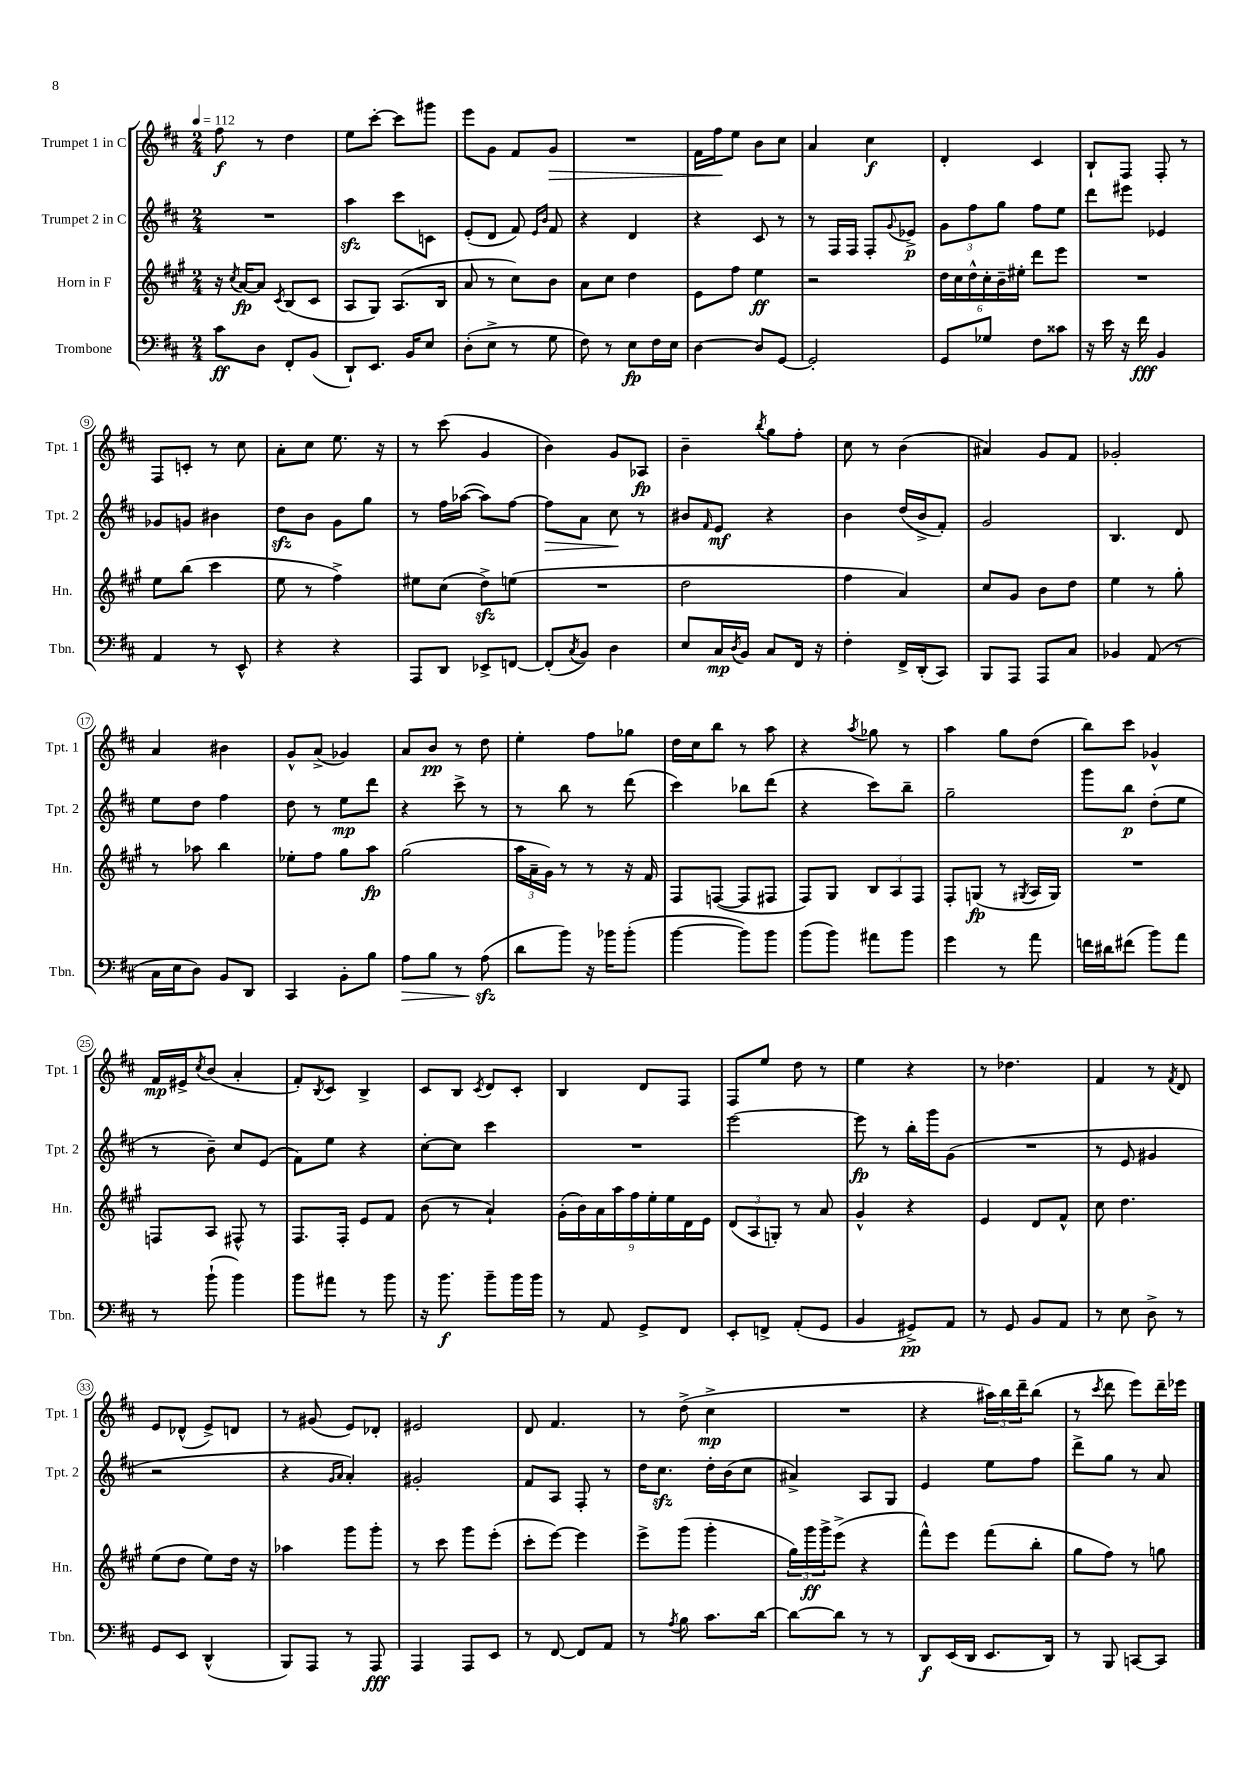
<<
\new StaffGroup <<
\new Staff = "s0" \with { instrumentName = "Trumpet 1 in C" shortInstrumentName = "Tpt. 1" } {
    \clef treble \key d \major \numericTimeSignature \time 2/4 \tempo 4 = 112
    fis''8\f r8 d''4 |
    e''8 cis'''8~-. cis'''8 gis'''8 |
    e'''8 g'8 fis'8 g'8\> |
    R2 |
    fis'16 fis''16\! e''8 b'8 cis''8 |
    a'4 cis''4\f |
    d'4-. cis'4 |
    b8-! fis8 fis8-. r8 |
    fis8 c'8-. r8 cis''8 |
    a'8-. cis''8 e''8. r16 |
    r8 cis'''8( g'4 |
    b'4) g'8 aes8\fp |
    b'4-- \acciaccatura { b''8 } g''8 fis''8-. |
    cis''8 r8 b'4( |
    ais'4) g'8 fis'8 |
    ges'2-. |
    a'4 bis'4 |
    g'8-^ a'8->( ges'4) |
    a'8 b'8\pp r8 d''8 |
    e''4-. fis''8 ges''8 |
    d''16 cis''16 b''8 r8 a''8 |
    r4 \acciaccatura { a''8 } ges''8 r8 |
    a''4 g''8 d''8( |
    b''8) cis'''8 ges'4-^ |
    fis'16\mp eis'16-> \acciaccatura { cis''8 } b'8( a'4-. |
    fis'8-.) \acciaccatura { b8 } cis'8 b4-> |
    cis'8 b8 \acciaccatura { cis'8 } d'8 cis'8-. |
    b4 d'8 fis8 |
    fis8 e''8 d''8 r8 |
    e''4 r4 |
    r8 des''4. |
    fis'4 r8 \acciaccatura { fis'8 } d'8 |
    e'8 des'8-^( e'8->) d'8 |
    r8 gis'8( e'8) des'8-. |
    eis'2 |
    d'8 fis'4. |
    r8 d''8->( cis''4->\mp |
    R2 |
    r4 \tuplet 3/2 { ais''16) b''16 d'''16-- } b''8( |
    r8 \acciaccatura { cis'''8 } d'''8 e'''8) d'''16-- ees'''16 \bar "|." |
}
\new Staff = "s1" \with { instrumentName = "Trumpet 2 in C" shortInstrumentName = "Tpt. 2" } {
    \clef treble \key d \major \numericTimeSignature \time 2/4
    R2 |
    a''4\sfz cis'''8 c'8 |
    e'8-.( d'8 fis'8) \grace { e'16 b'16 } fis'8 |
    r4 d'4 |
    r4 cis'8 r8 |
    r8 fis16 fis16 fis8-. \appoggiatura { g'8 } ees'8->\p |
    \tuplet 3/2 { g'8 fis''8 g''8 } fis''8 e''8 |
    d'''8 eis'''8 ees'4 |
    ges'8 g'8 bis'4 |
    d''8\sfz b'8 g'8 g''8 |
    r8 fis''16 aes''16~( aes''8) fis''8~ |
    fis''8\> a'8 cis''8\! r8 |
    bis'8 \grace { fis'16 } e'8\mf r4 |
    b'4 d''16( b'16-> fis'8-.) |
    g'2 |
    b4. d'8 |
    e''8 d''8 fis''4 |
    d''8 r8 e''8\mp d'''8 |
    r4 cis'''8-> r8 |
    r8 b''8 r8 d'''8( |
    cis'''4) bes''8 d'''8( |
    r4 cis'''8) b''8-- |
    g''2-- |
    g'''8 b''8\p d''8-.( e''8 |
    r8 b'8--) cis''8 e'8( |
    fis'8) e''8 r4 |
    cis''8~-. cis''8 cis'''4 |
    R2 |
    e'''2~ |
    e'''8\fp r8 b''16-. g'''16 g'8( |
    R2 |
    r8 e'8 gis'4 |
    r2 |
    r4 \grace { g'16 a'16 } a'4-.) |
    gis'2-. |
    fis'8 a8 fis8-. r8 |
    d''16 cis''8.\sfz d''16-. b'16( cis''8 |
    ais'4->) a8 g8 |
    e'4 e''8 fis''8 |
    d'''8-> g''8 r8 a'8 \bar "|." |
}
\new Staff = "s2" \with { instrumentName = "Horn in F" shortInstrumentName = "Hn." } {
    \clef treble \key a \major \numericTimeSignature \time 2/4
    r16 \acciaccatura { cis''8 } a'16~\fp a'8 \acciaccatura { cis'8 } b8( cis'8 |
    a8 gis8) a8.( b16 |
    a'8 r8 cis''8) b'8 |
    a'8 cis''8 d''4 |
    e'8 fis''8 e''4\ff |
    r2 |
    \tuplet 6/4 { d''16 cis''16 d''16-^ cis''16-. b'16-- eis''16-. } d'''8 e'''8 |
    R2 |
    e''8 b''8( cis'''4 |
    e''8 r8 fis''4->) |
    eis''8 cis''8( d''8->\sfz) e''8( |
    R2 |
    d''2 |
    fis''4 a'4) |
    cis''8 gis'8 b'8 d''8 |
    e''4 r8 gis''8-. |
    r8 aes''8 b''4 |
    ees''8-. fis''8 gis''8 a''8\fp |
    gis''2( |
    \tuplet 3/2 { a''16 a'16-- gis'16) } r8 r8 r16 fis'16 |
    fis8 f8~( f8 fis8 |
    fis8) gis8 \tuplet 3/2 { b8 a8 fis8 } |
    fis8-. g8\fp( r8 \acciaccatura { gis8 } a16 gis16) |
    R2 |
    f8 a8 fis8-^ r8 |
    fis8. fis16-. e'8 fis'8 |
    b'8( r8 a'4-!) |
    \tuplet 9/8 { gis'16-.( b'16) a'16 a''16 fis''16 e''16-. e''16 d'16 e'16 } |
    \tuplet 3/2 { d'8( a8 g8-.) } r8 a'8 |
    gis'4-^ r4 |
    e'4 d'8 fis'8-^ |
    cis''8 d''4. |
    e''8( d''8 e''8) d''16 r16 |
    aes''4 gis'''8 gis'''8-. |
    r8 cis'''8 gis'''8 e'''8-.( |
    cis'''8-. e'''8~) e'''4 |
    e'''8-> gis'''8( gis'''4-. |
    \tuplet 3/2 { gis''16) gis'''16\ff gis'''16-> } e'''8->( r4 |
    fis'''8-^) e'''8 fis'''8( b''8-. |
    gis''8 fis''8) r8 g''8 \bar "|." |
}
\new Staff = "s3" \with { instrumentName = "Trombone" shortInstrumentName = "Tbn." } {
    \clef bass \key d \major \numericTimeSignature \time 2/4
    cis'8\ff d8 fis,8-. b,8( |
    d,8-!) e,8. b,16 e8 |
    d8-.( e8-> r8 g8 |
    fis8) r8 e8\fp fis16 e16 |
    d4~ d8 g,8~ |
    g,2-. |
    g,8 ges8 fis8 cisis'8 |
    r16 e'16 r16 fis'16\fff b,4 |
    a,4 r8 e,8-^ |
    r4 r4 |
    a,,8 d,8 ees,8-> f,8~ |
    f,8-.( \acciaccatura { cis8 } b,8) d4 |
    e8 cis16\mp \acciaccatura { d8 } b,16 cis8 fis,16 r16 |
    fis4-. fis,16-> d,16-.( cis,8) |
    b,,8 a,,8 a,,8 cis8 |
    bes,4 a,8( r8 |
    cis16 e16 d8) b,8 d,8 |
    cis,4 b,8-. b8 |
    a8\> b8 r8 a8\sfz\!( |
    d'8 b'8) r16 bes'16 bes'8-.( |
    b'4~ b'8) b'8 |
    b'8( b'8) ais'8 b'8 |
    g'4 r8 a'8 |
    f'16 dis'16 fis'8( b'8) a'8 |
    r8 b'8-!( b'4) |
    b'8 ais'8 r8 b'8 |
    r16 b'8.\f b'8-- b'16 b'16 |
    r8 a,8 g,8-> fis,8 |
    e,8-. f,8-> a,8-.( g,8 |
    b,4 gis,8->\pp) a,8 |
    r8 g,8 b,8 a,8 |
    r8 e8 d8-> r8 |
    g,8 e,8 d,4-^( |
    b,,8) a,,8 r8 a,,8\fff |
    a,,4 a,,8 e,8 |
    r8 fis,8~ fis,8 a,8 |
    r8 \acciaccatura { a8 } b8 cis'8. d'16~ |
    d'8~ d'8 r8 r8 |
    d,8\f e,16( d,16 e,8. d,16) |
    r8 b,,8 c,8~ c,8 \bar "|." |
}
>>
>>
\layout { \context { \Score \override BarNumber.stencil = #(make-stencil-circler 0.1 0.3 ly:text-interface::print) } }
